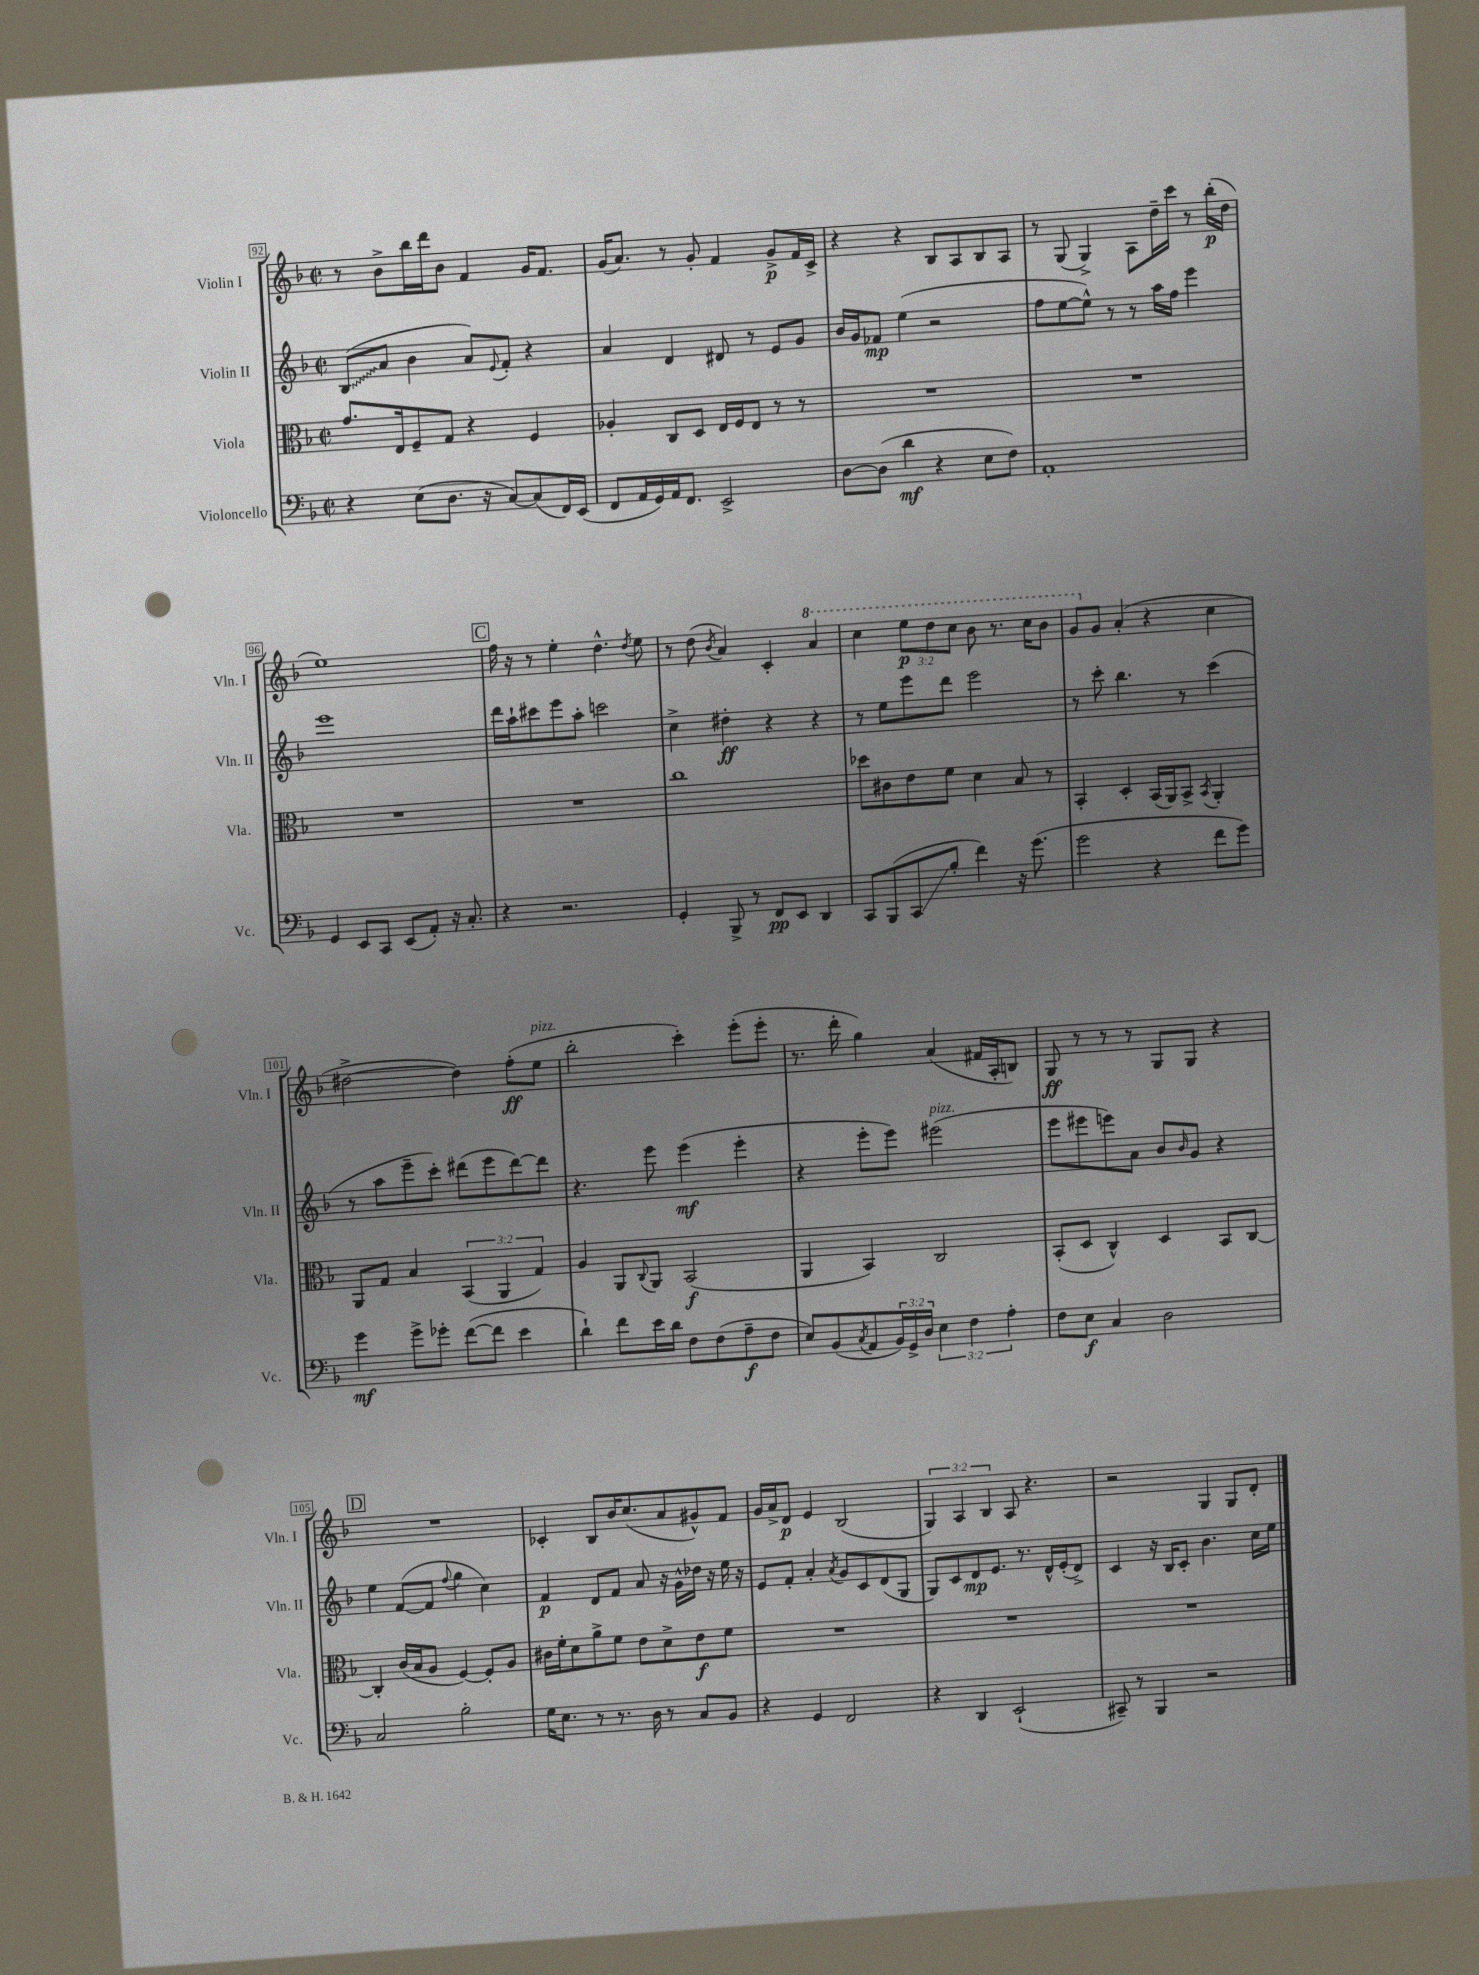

**kern	**kern	**kern	**kern
*staff4	*staff3	*staff2	*staff1
*clefF4	*clefC3	*clefG2	*clefG2
*k[b-]	*k[b-]	*k[b-]	*k[b-]
*M2/2	*M2/2	*M2/2	*M2/2
*met(c|)	*met(c|)	*met(c|)	*met(c|)
4r	8.g	(8B-	8r
.	.	8a	8b-^
.	16E	.	.
(8E	8F~	4b-	16bb-
.	.	.	16ddd
8.D	8G	.	8b-
.	4r	8a)	4f
16r	.	.	.
.	.	8qqe	.
[8C)	.	8f'	.
(8C]	4F	4r	16g
.	.	.	8.f
16FF)	.	.	.
(16EE	.	.	.
=	=	=	=
8FF	4A-'	4a	(16g
.	.	.	8.a)
16AA	.	.	.
16GG)	.	.	.
16AA	8C	4d	8r
8.FF	.	.	.
.	8D	.	8g'
2EE^	16E	8d#	4f
.	16F	.	.
.	8E	8r	.
.	8r	8e	8g^
.	8r	8g	16f
.	.	.	16c^
=	=	=	=
[8D	1r	16b-	4r
.	.	16g	.
(8D]	.	8f-	.
4d	.	(4ee	4r
4r	.	2r	8B-
.	.	.	8A
8E	.	.	8B-
8F)	.	.	8A
=	=	=	=
1AA'	1r	8ff	8r
.	.	[8ee	(8G
.	.	8ee^^])	4G^)
.	.	8r	.
.	.	8r	8A
.	.	16aa	16dd~
.	.	16ff	16ccc
.	.	4eee	8r
.	.	.	(16bb-'
.	.	.	16dd
=	=	=	=
4GG	1r	1eee	1ee)
8EE	.	.	.
8CC	.	.	.
(8EE	.	.	.
8AA')	.	.	.
16r	.	.	.
8.C'	.	.	.
=	=	=	=
4r	1r	16ddd	16ff
.	.	16aa`	16r
.	.	8ccc#	8r
2.r	.	8eee	4ee'
.	.	8aa'	.
.	.	2ccc	4.dd^^
.	.	.	8qdd
.	.	.	8ee
=	=	=	=
4GG'	1cc	4cc^	8r
.	.	.	(8dd
.	.	.	8qb-
8BBB-^	.	4dd#'	4a)
8r	.	.	.
8FF	.	4r	4c'
8EE	.	.	.
4DD	.	4r	4aa
=	=	=	=
8CC	8dd-	8r	4ccc
(8BBB-	8c#	8ee	.
8CC	8e	8eee	12eee
.	.	.	12ddd
8B-'	8f	8ddd	.
.	.	.	12ccc
4f)	4d	2eee	8bb-
.	.	.	8.r
16r	8B-	.	.
(8.g	.	.	16ccc
.	8r	.	8bb-
=	=	=	=
2g	4BB-'	8r	8gg
.	.	8ccc'	8g
.	4D'	4.bb-	(4a'
4r	(16BB-	.	4r
.	16AA)	.	.
.	8BB-^	8r	.
.	8qBB-	.	.
8f	4AA'	(4ccc	4cc
8g)	.	.	.
=	=	=	=
4g	8AA	8r	[2dd#^
.	8G	8aa	.
8g^	4B-	8eee~	.
8g-'	.	8ccc')	.
([8f	(6BB-	(8ddd#	4dd#])
8f]	.	8eee	.
.	6AA	.	.
4e	.	[8ddd#)	(8ff'
.	6G)	.	.
.	.	8ddd#]	8ee
=	=	=	=
4d`)	4A	4.r	2bb-'
8f	8AA	.	.
.	8qqC	.	.
16e	8AA	8eee	.
16d	.	.	.
8F	(2BB-	(4eee	4ccc')
(8F	.	.	.
8A~	.	4eee'	(8eee'
8F	.	.	8eee'
=	=	=	=
8E)	4AA	4r	8.r
(8BB-	.	.	.
.	.	.	16ddd'
8qC	.	.	.
8AA	4BB-)	8eee'	4gg)
24BB-)	.	8eee)	.
24GG^	.	.	.
24D	.	.	.
6E	2C	(2eee#	(4a
6F	.	.	.
.	.	.	16f#
.	.	.	16A'
6A'	.	.	.
.	.	.	8B)
=	=	=	=
8F	(8BB-'	8eee	8G
8E	8D	8eee#	8r
4C	4C^^)	8eee)	8r
.	.	8a	8r
2D	4D	8b-	8G
.	.	16qqb-	.
.	.	8g	8G
.	8BB-	4r	4r
.	[8C	.	.
=	=	=	=
2C	4C']	4ee	1r
.	(16c	([8f	.
.	16B-	.	.
.	8A	8f]	.
.	.	8qqff	.
2B-'	[4F)	4gg	.
.	8F']	4cc)	.
.	8A	.	.
=	=	=	=
16G	16c#	4f	4c-'
8.E	16f'	.	.
.	8d	.	.
8r	8a^	8d	8B-
8.r	8f	8f	16b-
.	.	.	(8.cc
.	8e	8a	.
16D	.	.	.
8r	8d^	16r	8a
.	.	16g^^	.
8C	8e	16dd-	8g#^^)
.	.	16r	.
8BB-	8f	16ee	8f
.	.	16r	.
=	=	=	=
4r	1r	8e	16g
.	.	.	16a^
.	.	8f'	8d
4GG	.	4a'	4e
.	.	8qa	.
2FF	.	8g	(2B-
.	.	8c	.
.	.	(8d	.
.	.	8G	.
=	=	=	=
4r	1r	8G)	6G)
.	.	8c	.
.	.	.	6A
4DD	.	8d	.
.	.	.	6B-
.	.	8.e	.
(2EE`	.	.	8A
.	.	8.r	.
.	.	.	4.r
.	.	16d^^	.
.	.	(16e'	.
.	.	8d^)	.
=	=	=	=
8CC#~)	1r	4c	2r
8r	.	.	.
4BBB-	.	16r	.
.	.	16B-	.
.	.	8c'	.
2r	.	4.b-	4G
.	.	.	8G
.	.	16cc	8d'
.	.	16ee	.
==	==	==	==
*-	*-	*-	*-
